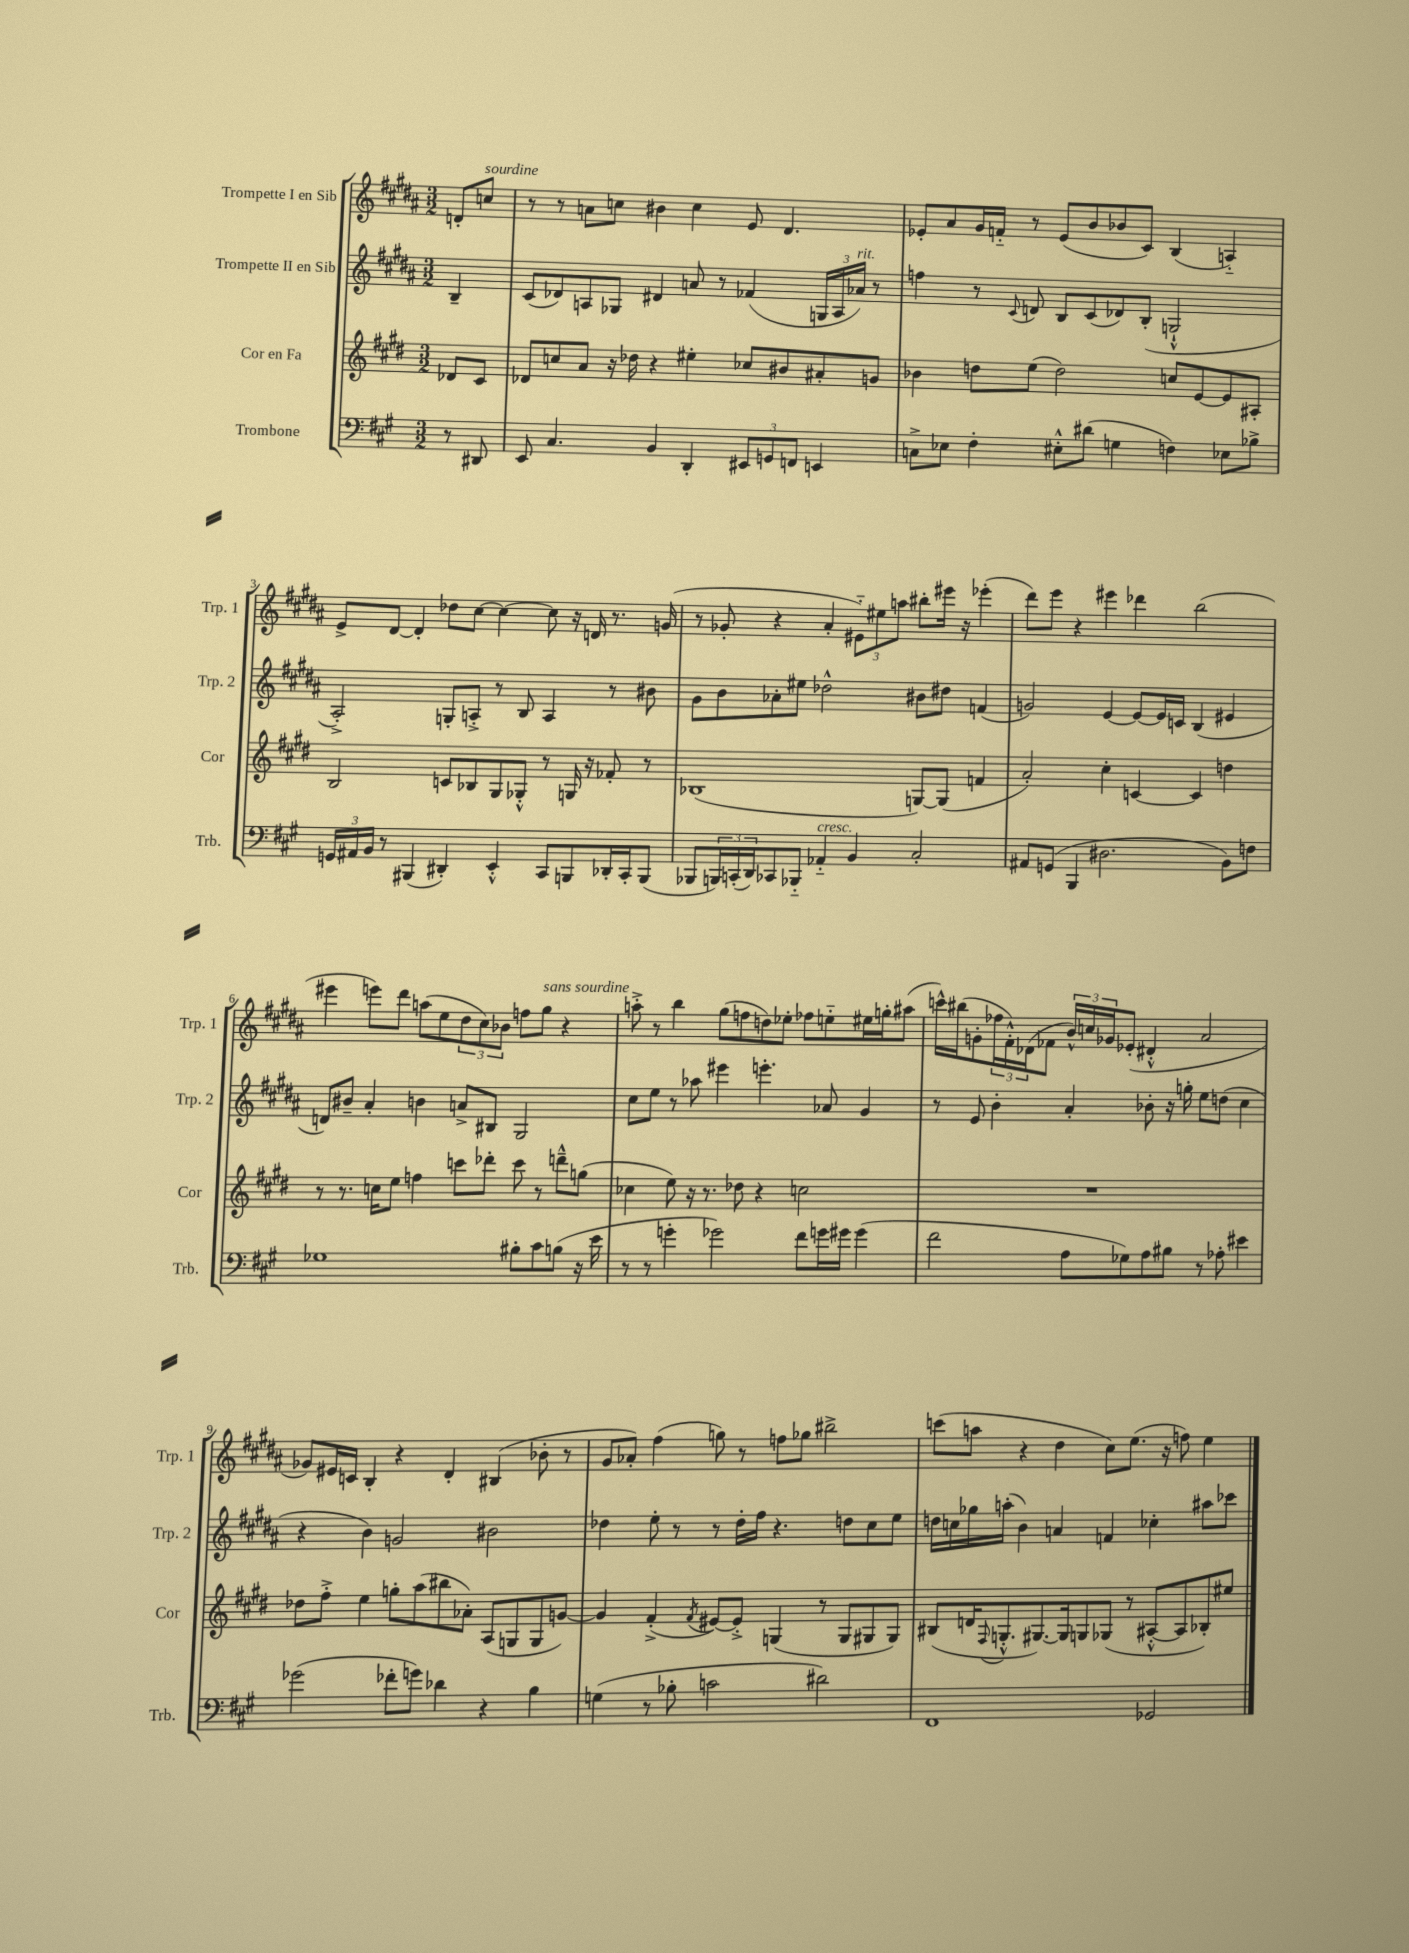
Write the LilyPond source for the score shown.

<<
\new StaffGroup <<
\new Staff = "s0" \with { instrumentName = "Trompette I en Sib" shortInstrumentName = "Trp. 1" } {
    \clef treble \key b \major \numericTimeSignature \time 3/2 \partial 4
    d'8-. c''8^\markup { \italic "sourdine" } |
    r8 r8 a'8 c''8 bis'4 c''4 e'8 dis'4. |
    ees'8-. ais'8 gis'16 f'16-_ r8 ees'8( b'8 bes'8 cis'8) b4( a4-_) |
    e'8-> dis'8~ dis'4-. des''8 cis''8~ cis''4~ cis''8 r16 d'16 r8. g'16( |
    r8 ges'8-. r4 ais'4-. \tuplet 3/2 { eis'8-_) eis''8 a''8 } bis''8-. eis'''16 r16 ees'''4-.( |
    dis'''8) e'''8 r4 eis'''4 des'''4 b''2( |
    eis'''4 e'''8) dis'''8 a''8( e''8 \tuplet 3/2 { dis''8 cis''8) bes'8 } f''8 gis''8^\markup { \italic "sans sourdine" } r4 |
    a''8-.-> r8 b''4 gis''8( f''8 d''8) ees''8-. fes''8 e''8-_ eis''16 g''16-. ais''8( |
    c'''16-^) bis''16( g'8-. \tuplet 3/2 { fes''16 fis'16-.-^) des'16( } fes'8 \tuplet 3/2 { b'16-^) c''16 ges'16 } ees'8-.( dis'4-.-^ ais'2 |
    ges'8) eis'16 c'16 b4-. r4 dis'4-. bis4( bes'8-. r8 |
    gis'8 aes'8-.) fis''4( g''8) r8 f''8 ges''8 bis''2-> |
    c'''8( a''8 r4 dis''4 cis''8) e''8.( r16 f''8) e''4 \bar "|." |
}
\new Staff = "s1" \with { instrumentName = "Trompette II en Sib" shortInstrumentName = "Trp. 2" } {
    \clef treble \key b \major \numericTimeSignature \time 3/2 \partial 4
    b4-- |
    cis'8( des'8) a8 ges8 dis'4 a'8 r8 fes'4( \tuplet 3/2 { g16 a16 aes'16^\markup { \italic "rit." }) } r8 |
    f''4 r8 \appoggiatura { cis'8 } d'8 b8 cis'8( des'8) b8-.( g2-!-^ |
    ais2-.->) g8-. a8-.-> r8 b8 a4 r8 bis'8 |
    gis'8 b'8 aes'8-. eis''8 des''2-^ bis'8 dis''8 f'4( |
    g'2) e'4~ e'8~ e'16 c'16 b4( eis'4 |
    d'8) bis'8-- ais'4-. b'4 a'8-> bis8 gis2 |
    cis''8 e''8 r8 aes''8 eis'''4 e'''4.-. aes'8 gis'4 |
    r8 e'8 b'4-. ais'4-. bes'8-. r16 g''16-. e''8 d''8( cis''4 |
    r4 b'4) g'2 bis'2 |
    des''4 e''8-. r8 r8 des''16-. fis''16 r4. d''8 cis''8 e''8 |
    d''16 c''16 ges''16 a''16-.( b'4) a'4 f'4 ces''4-. ais''8 ces'''8 \bar "|." |
}
\new Staff = "s2" \with { instrumentName = "Cor en Fa" shortInstrumentName = "Cor" } {
    \clef treble \key e \major \numericTimeSignature \time 3/2 \partial 4
    des'8 cis'8 |
    des'8 c''8 a'8 r16 des''16 r4 eis''4-. ces''8 bis'8 ais'8-. g'8 |
    bes'4 d''8 e''8( d''2) c''8 e'8~ e'8 ais8-. |
    b2 c'8 bes8 gis8 ges8-.-^ r8 g16 r16 fes'8-. r8 |
    bes1( g8~) g8( f'4 |
    a'2-.) cis''4-. c'4~ c'4 d''4 |
    r8 r8. c''16 e''8 f''4 c'''8 des'''8-. c'''8 r8 d'''8---^ g''8( |
    ces''4 e''8) r16 r8. des''8 r4 c''2 |
    R1. |
    des''8 fis''8-.-> e''4 g''8-. a''8( bis''8 aes'8-.) a8( g8 g8 g'8~) |
    g'4 fis'4-.->( \acciaccatura { fis'8 } eis'8~) eis'8-.-> g4( r8 g8 gis8 gis8) |
    bis8( d'16 \appoggiatura { fis8 } g8.-.-^ gis8.~) gis16 g8 ges8( r8 ais8~-.-^ ais8 bes8-.) eis''8 \bar "|." |
}
\new Staff = "s3" \with { instrumentName = "Trombone" shortInstrumentName = "Trb." } {
    \clef bass \key a \major \numericTimeSignature \time 3/2 \partial 4
    r8 dis,8 |
    e,8 cis4. b,4 d,4-. \tuplet 3/2 { eis,8 g,8 f,8 } e,4 |
    c8-> ees8 fis4-. eis8-.-^ dis'8( g4 f4) ees8 bes8-> |
    \tuplet 3/2 { g,16 ais,16 b,16 } r8 bis,,4( dis,4-.) e,4-.-^ cis,8 b,,8 des,16-. cis,16-. b,,8( |
    bes,,8 \tuplet 3/2 { b,,16) c,16-.( d,16) } ces,8 bes,,8-_ aes,4-_^\markup { \italic "cresc." } b,4 cis2-. |
    ais,8 g,8( b,,4 dis2. b,8) f8 |
    ges1 bis8-. cis'8 b8( r16 e'16 |
    r8 r8 g'4-. ges'2) fis'8 g'16 gis'16 gis'4( |
    fis'2 a8 ges8) a8 bis8 r8 aes8-. eis'4 |
    ges'2( fes'8-. g'8) des'4 r4 b4 |
    g4( r8 bes8-. c'2 dis'2) |
    fis,1 ges,2 \bar "|." |
}
>>
>>
